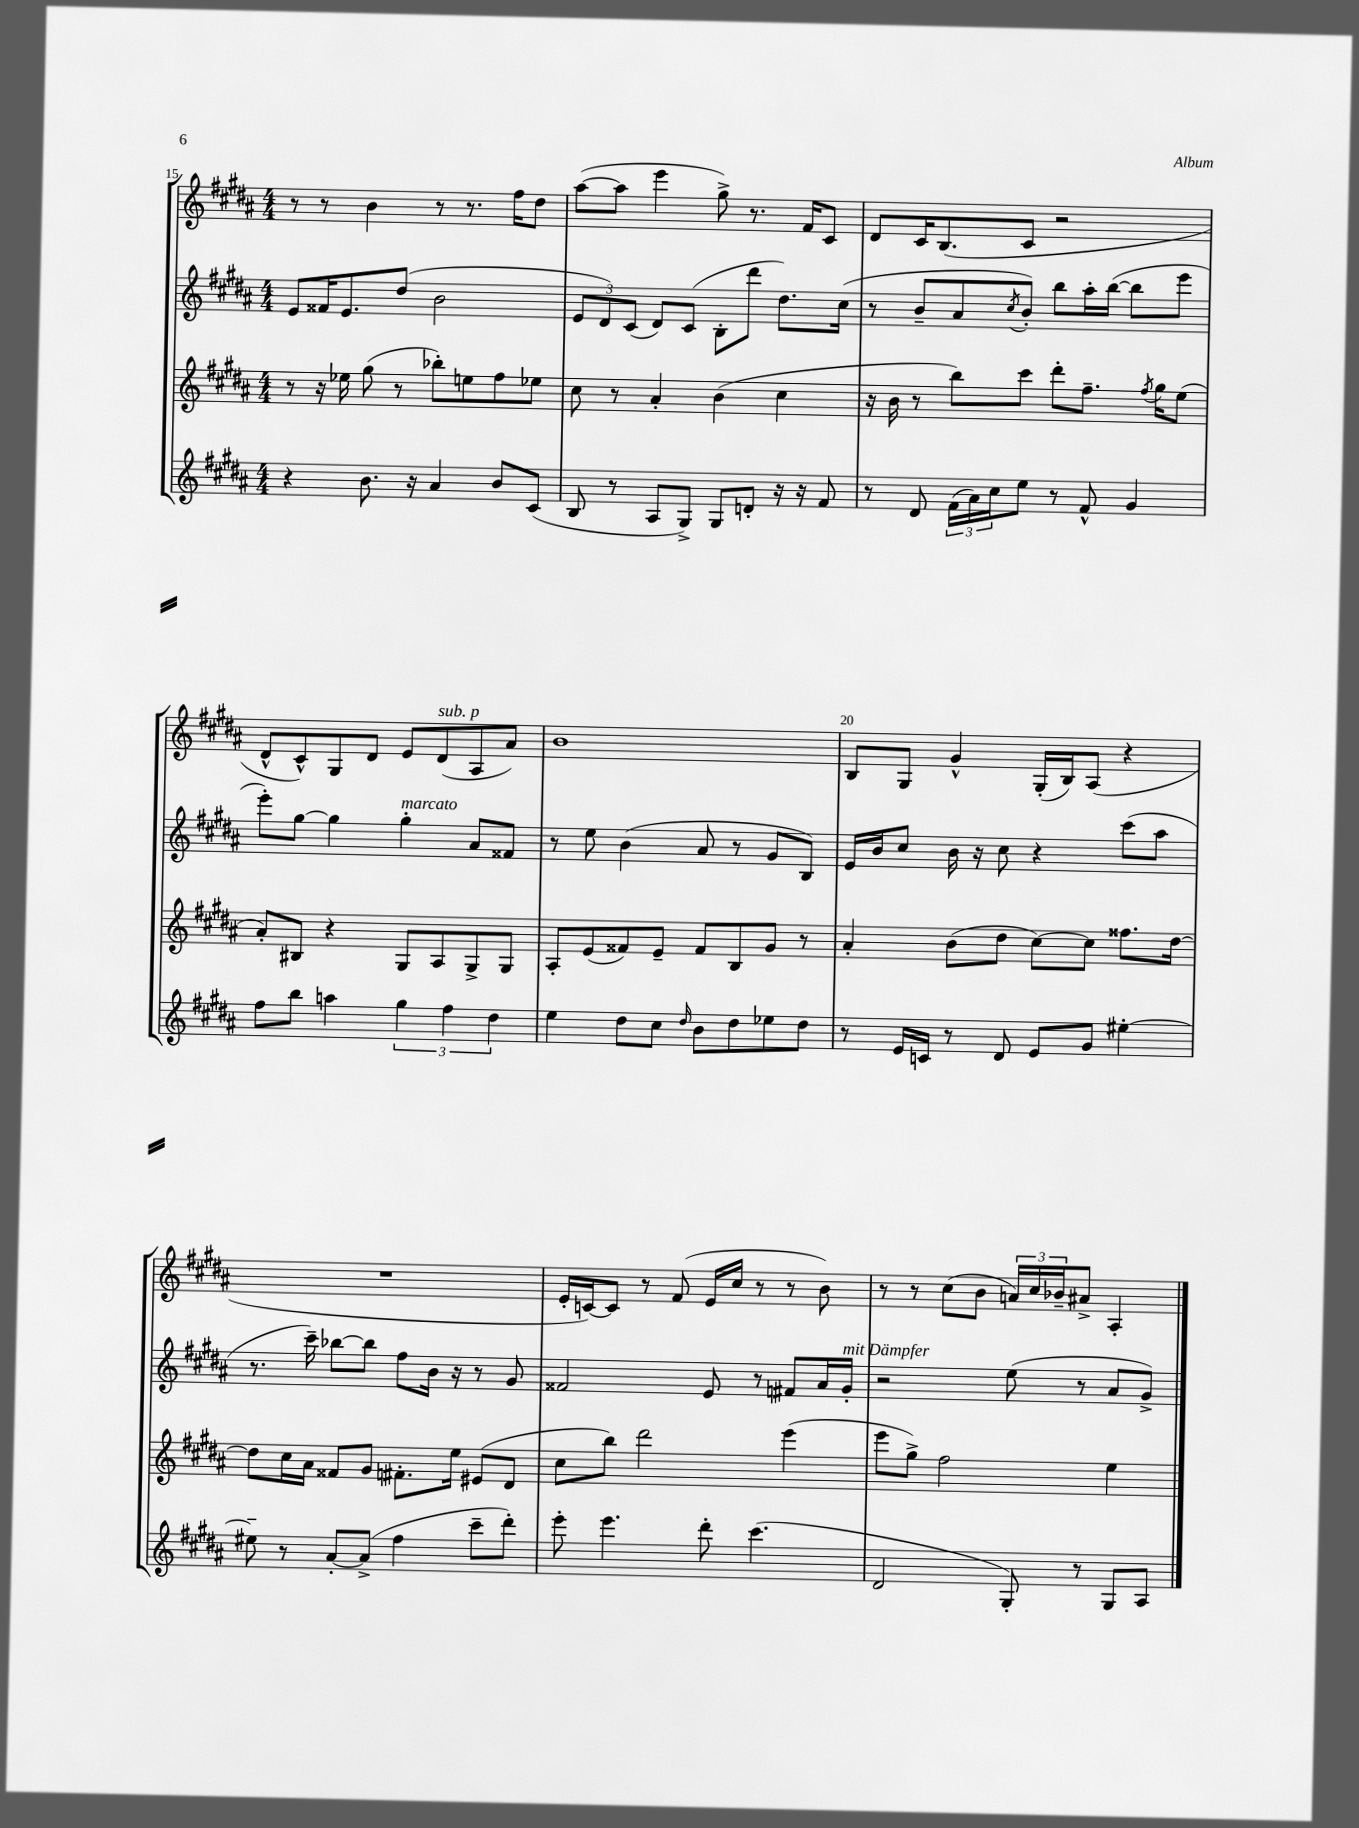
<<
\new StaffGroup <<
\new Staff = "s0" {
    \clef treble \key b \major \numericTimeSignature \time 4/4
    r8 r8 b'4 r8 r8. fis''16 dis''8 |
    ais''8~( ais''8 e'''4 gis''8->) r8. fis'16 cis'8 |
    dis'8 cis'16 b8.( cis'8 r2 |
    dis'8-^ cis'8-^) gis8 dis'8 e'8 dis'8^\markup { \italic "sub. p" }( ais8 ais'8) |
    b'1 |
    b8 gis8 gis'4-^ gis16-.( b16) ais8( r4 |
    R1 |
    e'16-. c'16~) c'8 r8 fis'8( e'16 cis''16 r8 r8 b'8) |
    r8 r8 cis''8( b'8 \tuplet 3/2 { a'16) cis''16 bes'16-- } ais'8-> ais4-. \bar "|." |
}
\new Staff = "s1" {
    \clef treble \key b \major \numericTimeSignature \time 4/4
    e'8 fisis'16 e'8. dis''8( b'2 |
    \tuplet 3/2 { e'8 dis'8) cis'8( } dis'8) cis'8( b8-. dis'''8 dis''8.) cis''16( |
    r8 b'8-- ais'8 \acciaccatura { cis''8 } b'8-.) b''8 ais''16-. b''16~( b''8 e'''8 |
    e'''8-.) gis''8~ gis''4 gis''4-.^\markup { \italic "marcato" } ais'8 fisis'8 |
    r8 e''8 b'4( ais'8 r8 gis'8 b8) |
    e'16 b'16 cis''8 b'16 r16 cis''8 r4 cis'''8( ais''8 |
    r8. cis'''16--) bes''8~ bes''8 fis''8 b'16 r16 r8 gis'8 |
    fisis'2 e'8 r8 fis'8 ais'16 gis'16-.^\markup { \italic "mit Dämpfer" } |
    r2 e''8( r8 ais'8 gis'8->) \bar "|." |
}
\new Staff = "s2" {
    \clef treble \key b \major \numericTimeSignature \time 4/4
    r8 r16 ees''16 gis''8( r8 bes''8-.) e''8 fis''8 ees''8 |
    cis''8 r8 ais'4-. b'4( cis''4 |
    r16 b'16 r8 b''8) cis'''8 dis'''8-. fis''8.-- \acciaccatura { fis''8 } gis''16 e''8( |
    ais'8-.) bis8 r4 gis8 ais8 gis8-> gis8 |
    ais8-. e'8( fisis'8) e'8-- fisis'8 b8 gis'8 r8 |
    ais'4-. b'8( dis''8 cis''8~) cis''8 fisis''8. dis''16~ |
    dis''8 cis''16 ais'16 fisis'8 gis'8 fis'8.-. e''16 eis'8( dis'8 |
    cis''8 b''8) dis'''2 e'''4( |
    e'''8 gis''8->) fis''2 e''4 \bar "|." |
}
\new Staff = "s3" {
    \clef treble \key b \major \numericTimeSignature \time 4/4
    r4 b'8. r16 ais'4 b'8 cis'8( |
    b8 r8 ais8 gis8->) gis8 d'8-. r16 r16 fis'8 |
    r8 dis'8 \tuplet 3/2 { fis'16( ais'16) cis''16 } e''8 r8 fis'8-^ gis'4 |
    fis''8 b''8 a''4 \tuplet 3/2 { gis''4 fis''4 dis''4 } |
    e''4 dis''8 cis''8 \grace { dis''16 } b'8 dis''8 ees''8 dis''8 |
    r8 e'16 c'16 r8 dis'8 e'8 gis'8 eis''4~-. |
    eis''8-- r8 ais'8~-. ais'8->( fis''4 cis'''8-- dis'''8-.) |
    e'''8-. e'''4. dis'''8-. cis'''4.( |
    dis'2 gis8-.) r8 gis8 ais8 \bar "|." |
}
>>
>>
\layout { \context { \Score currentBarNumber = #15 \override BarNumber.break-visibility = ##(#f #t #t) barNumberVisibility = #(every-nth-bar-number-visible 5) } }
